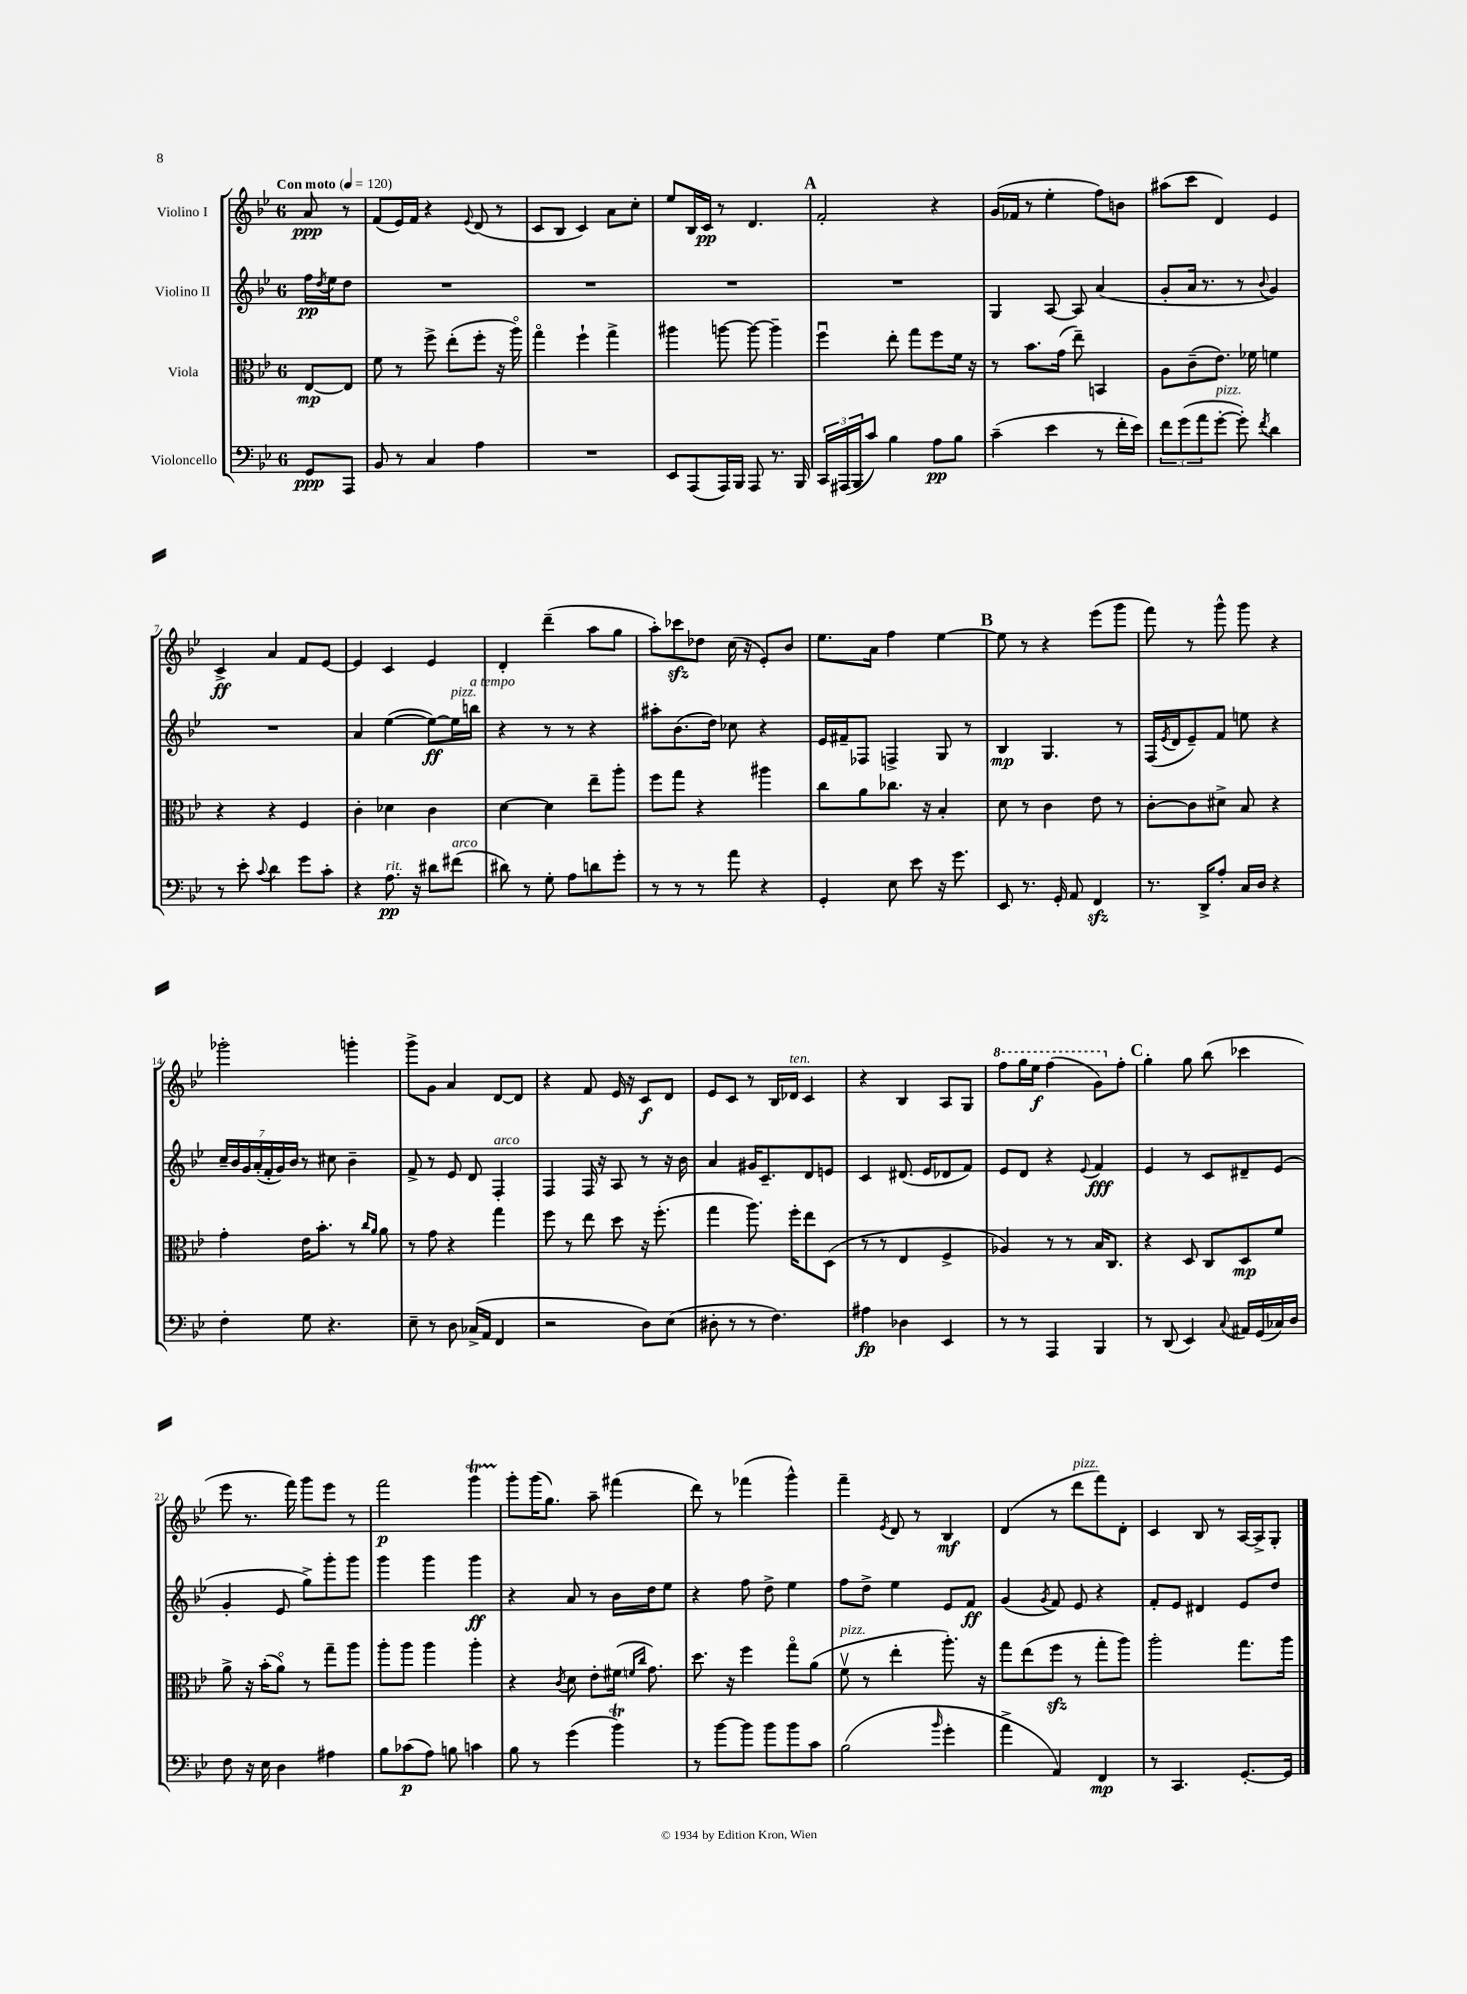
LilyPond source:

<<
\new StaffGroup <<
\new Staff = "s0" \with { instrumentName = "Violino I" } {
    \clef treble \key bes \major \once \override Staff.TimeSignature.style = #'single-digit \time 6/8 \partial 4 \tempo "Con moto" 4 = 120
    a'8\ppp r8 |
    f'8( ees'16) f'16 r4 \appoggiatura { ees'8 } d'8( r8 |
    c'8 bes8 c'4) a'8 c''8-. |
    ees''8 bes16 c'16\pp r8 d'4. |
    \mark \markup { \bold "A" } f'2-. r4 |
    g'16( fes'16 r8 ees''4-. f''8) b'8 |
    ais''8( c'''8 d'4) ees'4 |
    c'4->\ff a'4 f'8 ees'8~ |
    ees'4 c'4 ees'4 |
    d'4-. d'''4--( a''8 g''8 |
    a''8-.) ces'''8\sfz des''8 c''16( r16 ees'8-.) bes'8 |
    ees''8. a'16 f''4 ees''4~ |
    \mark \markup { \bold "B" } ees''8 r8 r4 ees'''8( g'''8 |
    f'''8) r8 g'''8-^ g'''8 r4 |
    ges'''2-. g'''4-. |
    g'''8-> g'8 a'4 d'8~ d'8 |
    r4 f'8 ees'16 r16 c'8\f d'8 |
    ees'8 c'8 r8 bes16 des'16^\markup { \italic "ten." } c'4 |
    r4 bes4 a8 g8 |
    \ottava #1 f'''8 g'''16 ees'''16\f f'''4( g''8) \ottava #0 f''8-. |
    \mark \markup { \bold "C" } g''4-. g''8 bes''8( ces'''4 |
    ees'''8 r8. f'''16) g'''8 ees'''8 r8 |
    f'''2\p g'''4\startTrillSpan |
    g'''8-.\stopTrillSpan g'''16( g''8.) a''8-- fis'''4( |
    d'''8) r8 fes'''4( g'''4-^) |
    f'''4-- \acciaccatura { ees'8 } d'8 r8 bes4\mf |
    d'4( r8 d'''8^\markup { \italic "pizz." } f'''8) d'8-. |
    c'4 bes8 r8 a16~ a16-> g8-. \bar "|." |
}
\new Staff = "s1" \with { instrumentName = "Violino II" } {
    \clef treble \key bes \major \once \override Staff.TimeSignature.style = #'single-digit \time 6/8 \partial 4
    f''16\pp \acciaccatura { d''8 } ees''16 d''8 |
    R2. |
    R2. |
    R2. |
    \mark \markup { \bold "A" } R2. |
    g4 a8~ a8 a'4( |
    g'8-. a'16 r8. r8 \appoggiatura { bes'8 } g'4) |
    R2. |
    a'4 ees''4~( ees''8~\ff) ees''16^\markup { \italic "pizz." } b''16^\markup { \italic "a tempo" } |
    r4 r8 r8 r4 |
    ais''8-. bes'8.( d''16) ces''8 r4 |
    ees'16 fis'16-- fes8 f4-> g8 r8 |
    \mark \markup { \bold "B" } bes4\mp g4. r8 |
    f16( \acciaccatura { ees'8 } d'16 ees'8--) f'8 e''8 r4 |
    \tuplet 7/4 { c''16-- bes'16 g'16 a'16-.( f'16-. g'16) bes'16 } r8 cis''8 bes'4-- |
    f'8-> r8 ees'8 d'8 f4-.^\markup { \italic "arco" } |
    f4 f16 r16 a8 r8 r16 bes'16 |
    a'4 gis'16 c'8.-- d'8 e'8 |
    c'4 dis'8.( ees'16 des'8 f'8) |
    ees'8 d'8 r4 \appoggiatura { ees'8 } f'4\fff |
    \mark \markup { \bold "C" } ees'4 r8 c'8 dis'8-- ees'8( |
    g'4-. ees'8 g''8->) g'''8-. g'''8 |
    g'''4 g'''4 g'''4\ff |
    r4 a'8 r8 bes'16 d''16 ees''8 |
    r4 f''8 d''8-> ees''4 |
    f''8 d''8-> ees''4 ees'8 f'8\ff |
    g'4( \acciaccatura { g'8 } f'8) ees'8 r4 |
    f'8-. ees'8 dis'4 ees'8 d''8 \bar "|." |
}
\new Staff = "s2" \with { instrumentName = "Viola" } {
    \clef alto \key bes \major \once \override Staff.TimeSignature.style = #'single-digit \time 6/8 \partial 4
    ees8~\mp ees8 |
    f'8 r8 f''8-> ees''8-.( f''8-. r16 a''16\flageolet) |
    g''4\flageolet f''4-! g''4-> |
    ais''4 a''8~ a''8~ a''4-- |
    \mark \markup { \bold "A" } f''4\downbow ees''8-. g''8 f''8 f'16 r16 |
    r8 bes'8. g'16( ees''8--) b,4 |
    a8 c'8--( ees'8.) fes'16 f'4 |
    r4 r4 f4 |
    c'4-. des'4 c'4 |
    d'4~ d'4 ees''8-- a''8-. |
    f''8 g''8 r4 ais''4 |
    c''8 a'8 ces''8. r16 bes4-. |
    \mark \markup { \bold "B" } d'8 r8 c'4 ees'8 r8 |
    c'8~-. c'8 dis'8-> bes8 r4 |
    g'4-. ees'16 bes'8.-. r8 \grace { c''16 a'16 } a'8 |
    r8 g'8 r4 g''4 |
    f''8 r8 ees''8 d''8 r16 f''8.-.( |
    g''4 a''8.) f''16-. ees''8 d8( |
    r8 r8 ees4 f4-> |
    aes4) r8 r8 bes16 c8. |
    \mark \markup { \bold "C" } r4 d8 c8 d8\mp f'8 |
    a'8-> r16 bes'16-.( a'8\flageolet) r8 g''8-- a''8 |
    a''8-. a''8 a''4 a''4-. |
    r4 \acciaccatura { c'8 } d'8 ees'8-. fis'16( \grace { f'16 c''16 } g'8.) |
    d''8. r16 f''4 g''8\flageolet a'8( |
    f'8\upbow^\markup { \italic "pizz." } r8 ees''4-. a''8.-.) r16 |
    g''8 ees''8( f''8\sfz r8 g''8-. a''8) |
    a''2-. g''8. a''16 \bar "|." |
}
\new Staff = "s3" \with { instrumentName = "Violoncello" } {
    \clef bass \key bes \major \once \override Staff.TimeSignature.style = #'single-digit \time 6/8 \partial 4
    g,8\ppp a,,8 |
    bes,8 r8 c4 a4 |
    R2. |
    ees,8 a,,8( a,,16) bes,,16 a,,8 r8. bes,,16 |
    \mark \markup { \bold "A" } \tuplet 3/2 { c,16 ais,,16( bes,,16 } c'8) bes4 a8\pp bes8 |
    c'4--( ees'4 r8 f'16-. ees'16) |
    \tuplet 3/2 { f'8 g'8( a'8 } g'8~-.^\markup { \italic "pizz." } g'8-.) \acciaccatura { f'8 } d'4 |
    r8 ees'8-. \appoggiatura { c'8 } d'4 g'8 c'8-. |
    r4 a8.\pp^\markup { \italic "rit." } r16 dis'8 fis'8^\markup { \italic "arco" }( |
    dis'8) r8 g8-. a8 d'8 g'8-. |
    r8 r8 r8 a'8 r4 |
    g,4-. ees8 ees'8 r16 g'8. |
    \mark \markup { \bold "B" } ees,8 r8. g,16-. a,8 f,4\sfz |
    r8. d,16-> a8-. c16 d16 r4 |
    f4-. g8 r4. |
    ees8-- r8 d8 ces16->( a,16 f,4 |
    r2 d8) ees8( |
    dis8-. r8 r8 f4.) |
    ais4\fp des4 ees,4 |
    r8 r8 a,,4 bes,,4 |
    \mark \markup { \bold "C" } r8 d,8( ees,4) \appoggiatura { c8 } ais,16 g,16( ces16) d16 |
    f8 r16 ees16 d4 ais4 |
    bes8 ces'8\p( a8) b8 c'4 |
    bes8 r8 g'4( bes'4\trill) |
    r8 bes'8~ bes'8 bes'8 bes'8 c'8 |
    bes2( \grace { bes'16 } g'4-. |
    a'4-> a,4) f,4\mp |
    r8 c,4. g,8.~-. g,16 \bar "|." |
}
>>
>>
